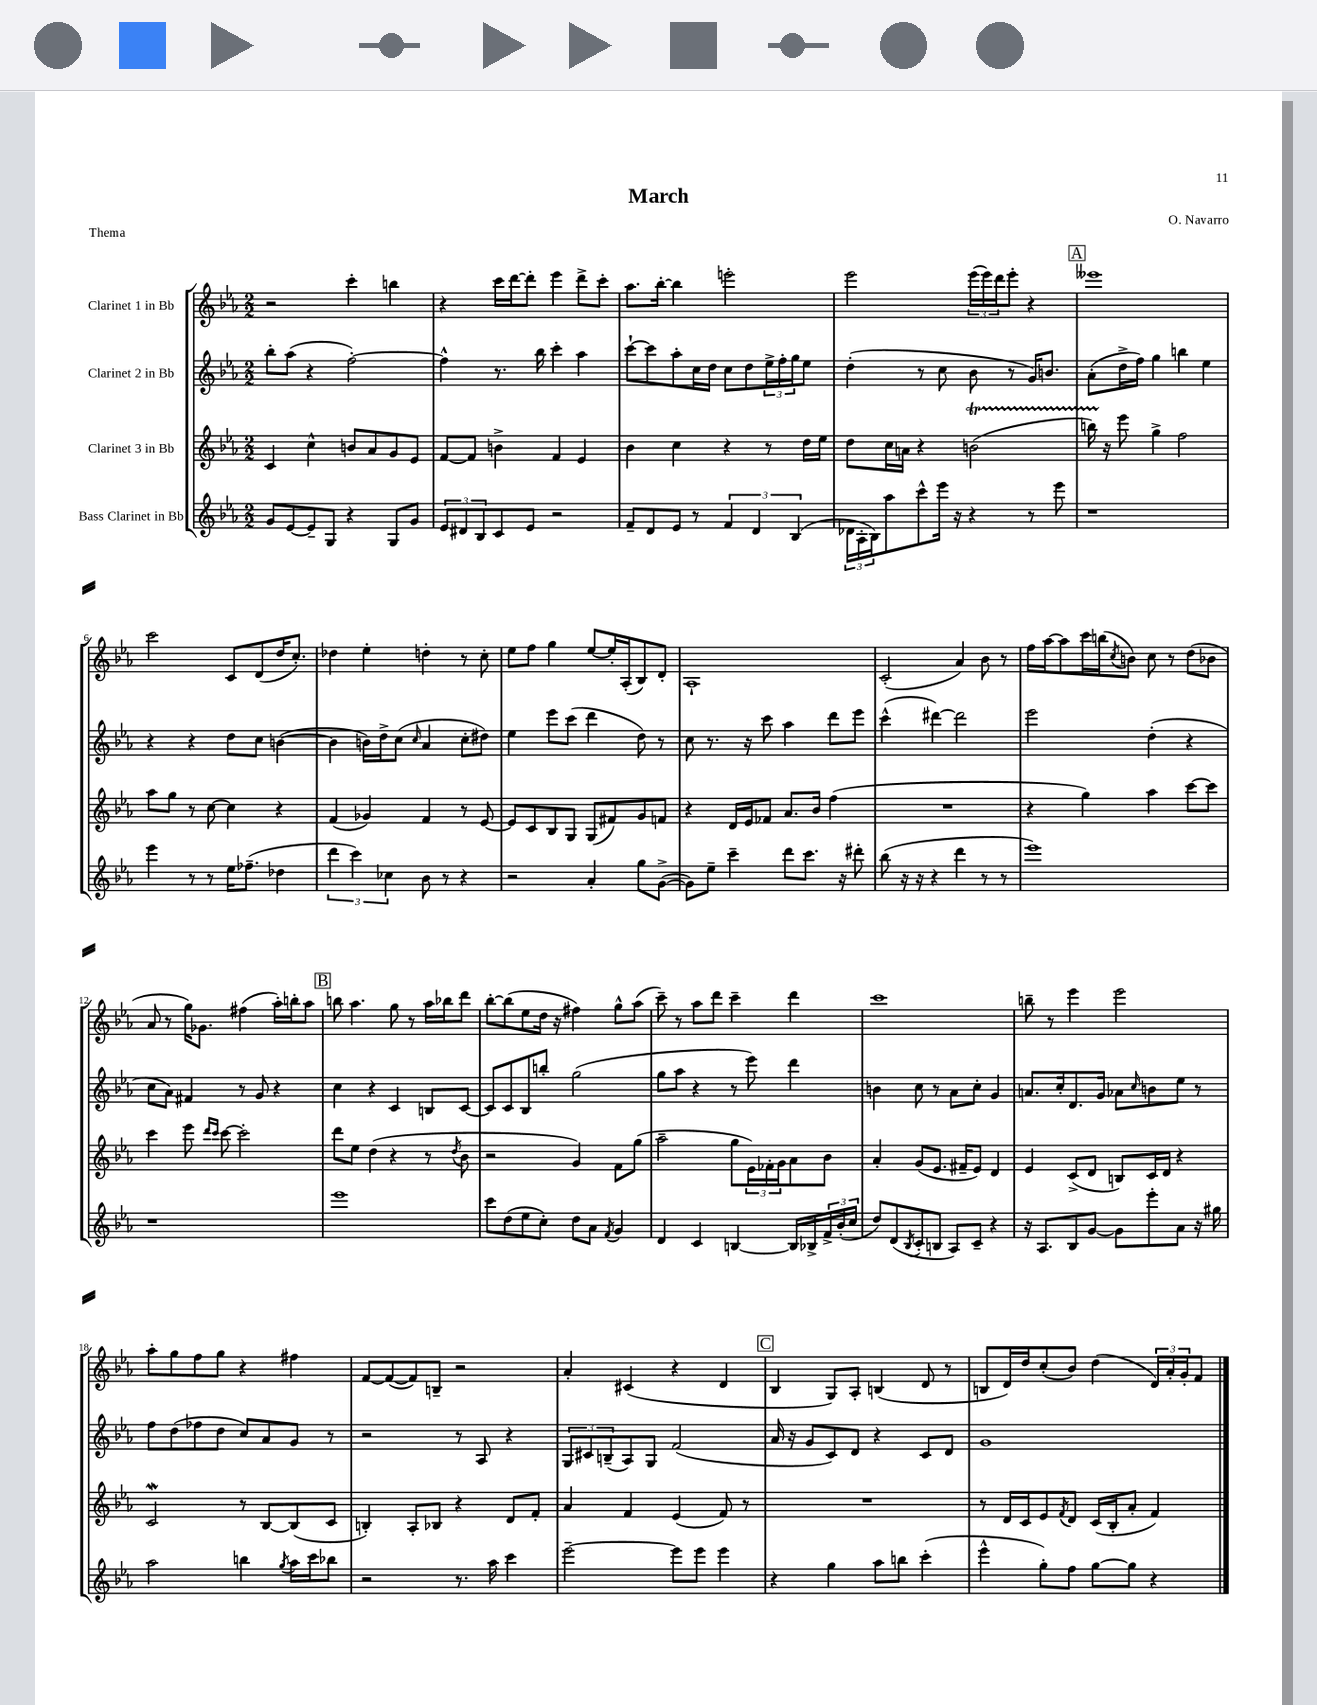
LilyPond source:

\header { title = "March" composer = "O. Navarro" piece = "Thema" }
<<
\new StaffGroup <<
\new Staff = "s0" \with { instrumentName = "Clarinet 1 in Bb" } {
    \clef treble \key ees \major \numericTimeSignature \time 2/2
    r2 c'''4-. b''4 |
    r4 c'''16 d'''16~ d'''8-. ees'''4 d'''8-> c'''8-. |
    aes''8. bes''16~-. bes''4 e'''2-. |
    ees'''2 \tuplet 3/2 { ees'''16( ees'''16) d'''16 } ees'''8-. r4 |
    \mark \markup { \box "A" } eeses'''1 |
    c'''2 c'8 d'8( d''16 c''8.-.) |
    des''4 ees''4-. d''4-. r8 c''8-. |
    ees''8 f''8 g''4 ees''8~ ees''16-. aes16-.( bes8) d'8-. |
    aes1-! |
    c'2-.( aes'4) bes'8 r8 |
    f''16 aes''16~ aes''8 c'''16 b''16( \acciaccatura { c''8 } b'8) c''8 r8 d''8( bes'8 |
    aes'8 r8 g''16) ges'8. fis''4( aes''16-.) b''16-. aes''8 |
    \mark \markup { \box "B" } b''8 aes''4. g''8 r8 aes''16 bes''16 d'''8 |
    bes''8~-. bes''8( ees''8 d''16 r16 fis''4) g''8-^ aes''8( |
    c'''8--) r8 aes''8 d'''8 c'''4-- d'''4 |
    c'''1 |
    b''8-- r8 ees'''4 ees'''2 |
    aes''8-. g''8 f''8 g''8 r4 fis''4 |
    f'8~ f'8~( f'8) b8-- r2 |
    aes'4-. cis'4( r4 d'4 |
    \mark \markup { \box "C" } bes4 g8) aes8-. b4( d'8 r8 |
    b8 d'16) d''16 c''8-.( bes'8) d''4( \tuplet 3/2 { d'16) aes'16-. g'16-. } f'8 \bar "|." |
}
\new Staff = "s1" \with { instrumentName = "Clarinet 2 in Bb" } {
    \clef treble \key ees \major \numericTimeSignature \time 2/2
    bes''8-. aes''8( r4 f''2~-.) |
    f''4-^ r8. bes''16 c'''4-. aes''4 |
    c'''8~-! c'''8 aes''8-. c''16 d''16 c''8 d''8 \tuplet 3/2 { ees''16-> f''16-. g''16 } ees''8 |
    d''4-.( r8 c''8 bes'8 r8 g'16) b'8. |
    \mark \markup { \box "A" } aes'8-.( d''16-> f''16) g''4 b''4 ees''4 |
    r4 r4 d''8 c''8 b'4~( |
    b'4 b'16) d''16-> c''8( \grace { c''16 } aes'4 c''8-. dis''8) |
    ees''4 ees'''8 c'''8( d'''4 d''8) r8 |
    c''8 r8. r16 c'''8 aes''4 d'''8 ees'''8 |
    c'''4-^( dis'''4~) dis'''2 |
    ees'''2 d''4-.( r4 |
    c''8 aes'8) fis'4 r8 g'8 r4 |
    \mark \markup { \box "B" } c''4 r4 c'4 b8 c'8~ |
    c'8 c'8 bes8 b''8-. g''2( |
    g''8 aes''8 r4 r8 ees'''8) d'''4 |
    b'4 c''8 r8 aes'8 c''8-. g'4 |
    a'8. c''16-. d'8. g'16 aes'8 \grace { c''16 } b'8 ees''8 r8 |
    f''8 d''8( fes''8 d''8 c''8) aes'8 g'8 r8 |
    r2 r8 aes8 r4 |
    \tuplet 3/2 { g8 cis'8 b8--( } aes8) g8 f'2( |
    \mark \markup { \box "C" } aes'16 r16 g'8 c'8) d'8 r4 c'8 d'8 |
    g'1 \bar "|." |
}
\new Staff = "s2" \with { instrumentName = "Clarinet 3 in Bb" } {
    \clef treble \key ees \major \numericTimeSignature \time 2/2
    c'4 c''4-^ b'8 aes'8 g'8 ees'8 |
    f'8~ f'8 b'4-> f'4 ees'4 |
    bes'4 c''4 r4 r8 d''16 ees''16 |
    d''8 c''16 a'16 r4 b'2\startTrillSpan( |
    \mark \markup { \box "A" } b''16) r16\stopTrillSpan ees'''8 g''4-> f''2 |
    aes''8 g''8 r8 c''8~ c''4 r4 |
    f'4( ges'4) f'4 r8 ees'8~ |
    ees'8 c'8 bes8 g8 g8( fis'8) g'8 f'8 |
    r4 d'16 ees'16 fes'8 aes'8. bes'16 f''4( |
    R1 |
    r4 g''4) aes''4 c'''8~ c'''8 |
    c'''4 ees'''8 \grace { d'''16 c'''16 } c'''8~ c'''2-. |
    \mark \markup { \box "B" } d'''8 ees''8 d''4( r4 r8 \acciaccatura { d''8 } bes'8 |
    r2 g'4) f'8 g''8( |
    aes''2-- g''8 \tuplet 3/2 { ees'16) fes'16-. g'16 } aes'8 bes'8 |
    aes'4-. g'8( ees'8. fis'16-- ees'8) d'4 |
    ees'4 c'8->( d'8 b8) c'16 d'16 r4 |
    c'2\mordent r8 bes8~ bes8( c'8 |
    b4-.) aes8-. bes8 r4 d'8 f'8-. |
    aes'4 f'4 ees'4( f'8) r8 |
    \mark \markup { \box "C" } R1 |
    r8 d'16 c'16 ees'8 \acciaccatura { f'8 } d'8 c'16( bes16-. aes'8-. f'4) \bar "|." |
}
\new Staff = "s3" \with { instrumentName = "Bass Clarinet in Bb" } {
    \clef treble \key ees \major \numericTimeSignature \time 2/2
    g'8 ees'8~ ees'8-- g8 r4 g8 g'8 |
    \tuplet 3/2 { ees'8 dis'8 bes8 } c'8 ees'8 r2 |
    f'8-- d'8 ees'8 r8 \tuplet 3/2 { f'4 d'4 bes4( } |
    \tuplet 3/2 { des'16 aes16-. bes16) } aes''8 c'''8-^ ees'''16 r16 r4 r8 ees'''8 |
    \mark \markup { \box "A" } r1 |
    ees'''4 r8 r8 ees''16 fes''8.--( des''4 |
    \tuplet 3/2 { d'''4 c'''4) ces''4 } bes'8 r8 r4 |
    r2 aes'4-. g''8 g'8~->( |
    g'8) ees''8-- c'''4-- d'''8 c'''8. r16 dis'''8-. |
    bes''8( r16 r16 r4 d'''4 r8 r8 |
    ees'''1) |
    r1 |
    \mark \markup { \box "B" } ees'''1 |
    c'''8 d''8( ees''8 c''8-.) d''8 aes'8 \acciaccatura { f'8 } g'4 |
    d'4 c'4 b4~ b16 bes16-> \tuplet 3/2 { f'16-> bes'16-.( c''16 } |
    d''8) d'8( \acciaccatura { bes8 } c'8-. b8 aes8) c'8-- r4 |
    r16 aes8. bes8 g'8~ g'8 ees'''8-. aes'8 r16 gis''16 |
    aes''2 b''4 \acciaccatura { g''8 } aes''16 c'''16 bes''8 |
    r2 r8. aes''16 c'''4 |
    ees'''2~-- ees'''8 ees'''8 ees'''4 |
    \mark \markup { \box "C" } r4 g''4 aes''8 b''8 c'''4-.( |
    ees'''4-^ g''8-.) f''8 g''8~ g''8 r4 \bar "|." |
}
>>
>>
